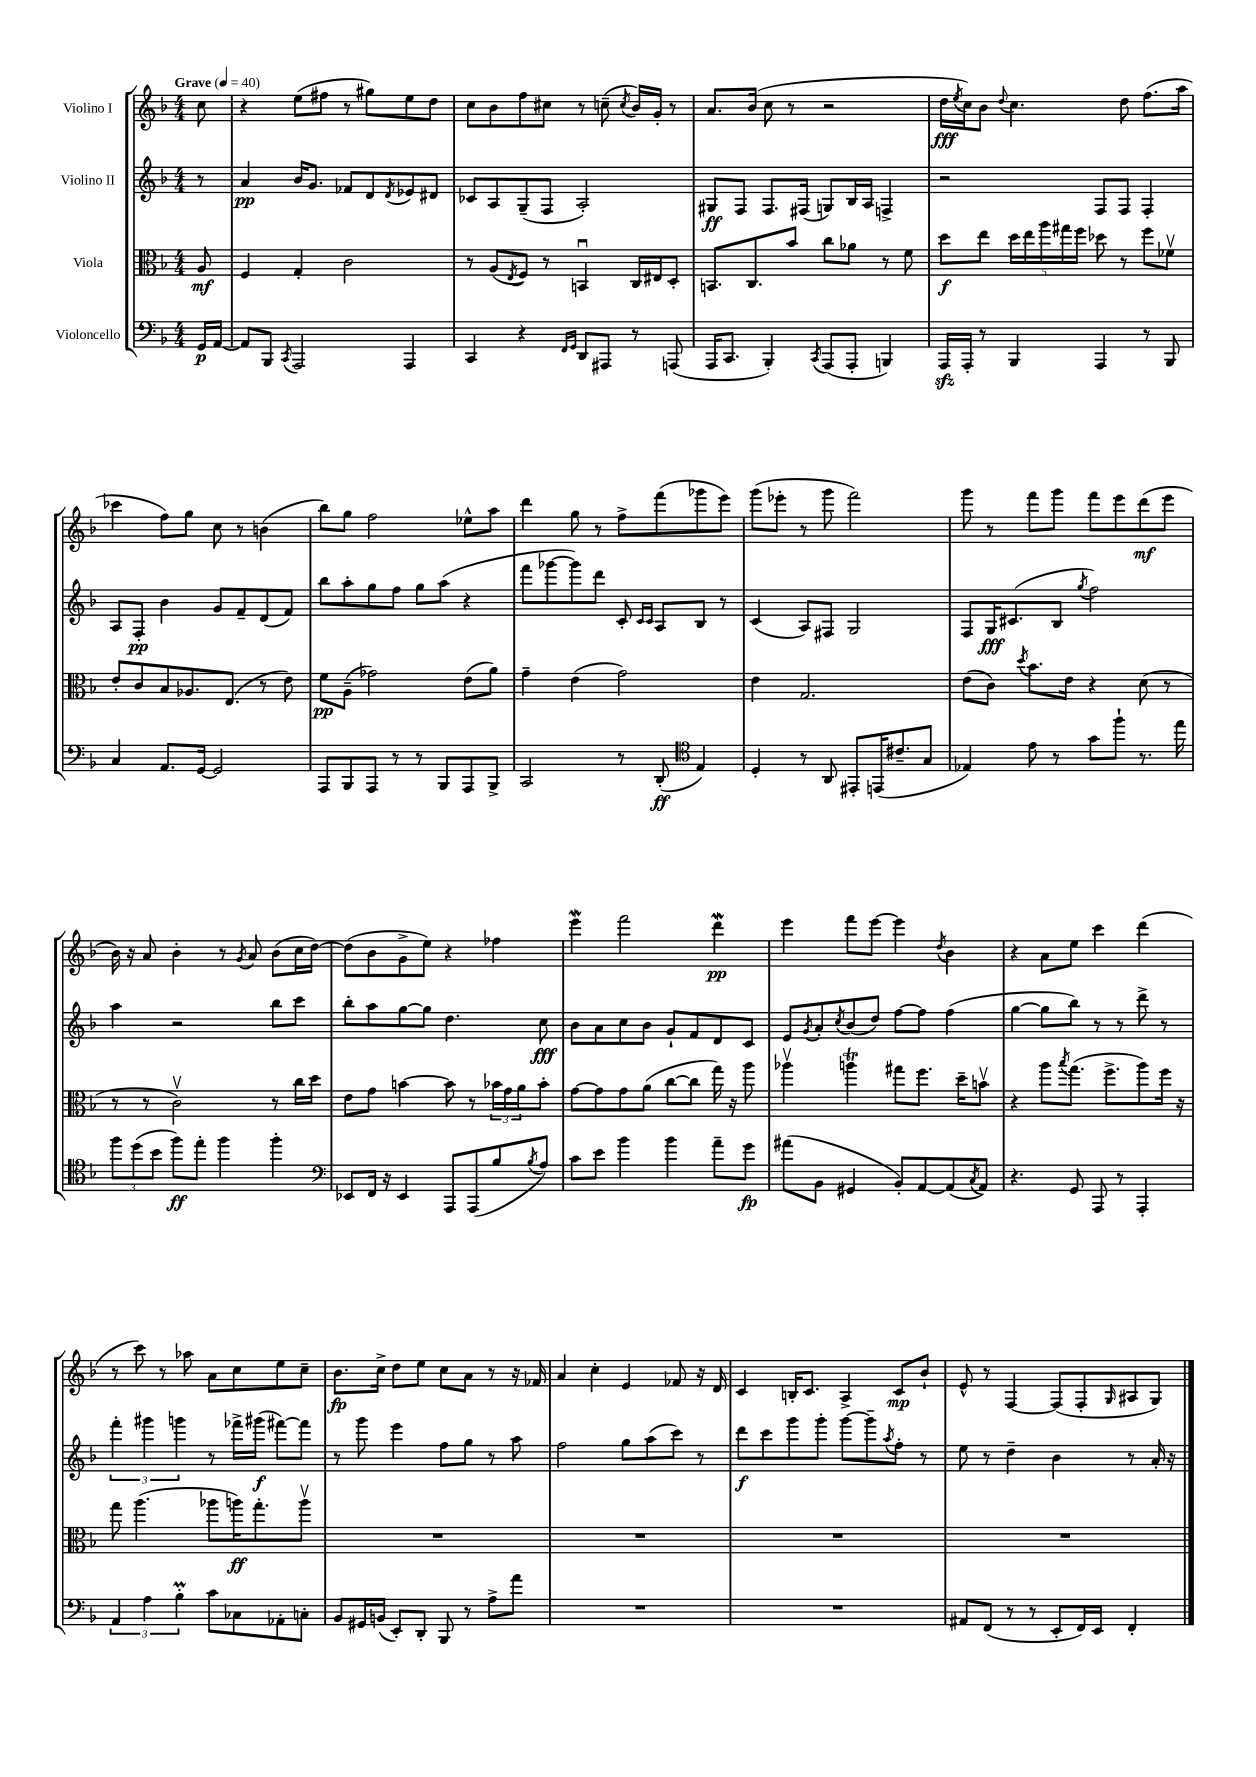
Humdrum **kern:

**kern	**kern	**kern	**kern
*staff4	*staff3	*staff2	*staff1
*clefF4	*clefC3	*clefG2	*clefG2
*k[b-]	*k[b-]	*k[b-]	*k[b-]
*M4/4	*M4/4	*M4/4	*M4/4
*MM40	*MM40	*MM40	*MM40
16GG	8A	8r	8cc
[16AA	.	.	.
=	=	=	=
8AA]	4F	4a	4r
8BBB-	.	.	.
8qCC	.	.	.
2AAA	4G'	16b-	(8ee
.	.	8.g	.
.	.	.	8ff#
.	2c	8f-	8r
.	.	8d	8gg#)
.	.	8qd	.
4AAA	.	8e-	8ee
.	.	8d#	8dd
=	=	=	=
4CC	8r	8c-	8cc
.	(8A	8A	8b-
.	8qE	.	.
4r	8F)	(8G~	8ff
.	8r	8F	8cc#
16qqFF	.	.	.
16qqGG	.	.	.
8DD	4BBu	2A')	8r
8AAA#	.	.	(8cc~
.	.	.	8qcc
8r	16C	.	16b-)
.	16E#	.	16g'
(8AAA	8D'	.	8r
=	=	=	=
16AAA	8.BB	8G#	8.a
8.CC	.	.	.
.	.	8F	.
.	8.C	.	(16b-
4BBB-')	.	8.F	8cc
.	8b-	.	8r
.	.	(16F#	.
8qCC	.	.	.
(8AAA	8cc	8G)	2r
8AAA'	8a-	16B-	.
.	.	16A	.
4BBB)	8r	4F^	.
.	8f	.	.
=	=	=	=
16AAA	8dd	2r	16dd
.	.	.	8qee
16AAA'	.	.	16cc)
8r	8ee	.	8b-
.	.	.	8qqdd
4BBB-	20dd	.	4.cc
.	20ee	.	.
.	20aa	.	.
.	20gg#	.	.
.	20ff	.	.
4AAA	8dd-	8F	.
.	8r	8F	8dd
8r	8ff	4F'	(8.ff
8BBB-	8f-v	.	.
.	.	.	16aa
=	=	=	=
4C	8e'	8A	4ccc-
.	8c	8F'	.
8.AA	8B-	4b-	8ff)
.	8.A-	.	8gg
[16GG	.	.	.
2GG]	.	8g	8cc
.	(8.E	.	.
.	.	8f~	8r
.	8r	(8d	(4b
.	8e)	8f)	.
=	=	=	=
8AAA	8f	8bb-	8bb-)
8BBB-	(8A~	8aa'	8gg
8AAA	2g-)	8gg	2ff
8r	.	8ff	.
8r	.	8gg	.
8BBB-	.	(8aa	.
8AAA	(8e	4r	8ee-^^
8BBB-^	8a)	.	8aa
=	=	=	=
2CC	4g~	8fff	4ddd
.	.	[8ggg-	.
.	(4e	8ggg-])	8gg
.	.	8ddd	8r
8r	2g)	8c'	8ff^
.	.	16qqc	.
.	.	16qqc	.
(8DD'	.	8A	(8fff
*clefC4	*	*	*
4E)	.	8B-	8ggg-
.	.	8r	8eee)
=	=	=	=
4D'	4e	(4c	(8ggg
.	.	.	8eee-'
8r	2.G	8A)	8r
8AA	.	8F#	8ggg
8EE#'	.	2G	2fff)
(16EE	.	.	.
8.c#~	.	.	.
8G	.	.	.
=	=	=	=
4E-)	(8e	8F	8ggg
.	8c)	16G	8r
.	.	(8.c#	.
.	8qdd	.	.
8e	8.b-	.	8fff
8r	.	8B-	8ggg
.	16e	.	.
.	.	8qgg	.
8g	4r	2ff)	8fff
8ff`	.	.	8eee
8.r	(8d	.	(8ddd
.	8r	.	8eee
16ee	.	.	.
=	=	=	=
12ff	8r	4aa	16b-)
.	.	.	16r
(12dd	.	.	.
.	8r	.	8a
12b-	.	.	.
8ff)	2cv)	2r	4b-'
8ee'	.	.	.
4ff	.	.	8r
.	.	.	8qg
.	.	.	8a
4ff'	8r	8bb-	(8b-
.	16cc	8ccc	16cc
.	16dd	.	[16dd)
=	=	=	=
*clefF4	*	*	*
8EE-	8e	8bb-'	(8dd]
16FF	8g	8aa	8b-
16r	.	.	.
4EE-	[4b	[8gg	8g^
.	.	8gg]	8ee)
8AAA	8b]	4.dd	4r
(8AAA	8r	.	.
8B-	24b-	.	4ff-
.	24g	.	.
.	24a	.	.
8qB-	.	.	.
8A)	8b-'	8cc	.
=	=	=	=
8c	[8g	8b-	4eee
8e	8g]	8a	.
4b-	8g	8cc	2fff
.	(8a	8b-	.
4b-	[8cc	8g`	.
.	8cc]	8f	.
8a~	16gg)	8d	4ddd
.	16r	.	.
8g	8aa	8c	.
=	=	=	=
(8a#	4aa-v	8e	4eee
.	.	8qg	.
8BB-	.	8a'	.
.	.	8qcc	.
4GG#	4aa	(8b-	8fff
.	.	8dd)	[8eee
8BB-')	8gg#	[8ff	4eee]
[8AA	8.ff	8ff]	.
.	.	.	8qdd
(8AA]	.	(4ff	4b-
.	16dd~	.	.
8qC	.	.	.
8AA)	8bv	.	.
=	=	=	=
4.r	4r	[4gg	4r
.	8aa	8gg]	8a
.	8qbb-	.	.
8GG	(8.gg	8bb-)	8ee
8AAA	.	8r	4ccc
.	8.ff^	.	.
8r	.	8r	.
4AAA'	8aa)	8ddd^	(4ddd
.	16ff	8r	.
.	16r	.	.
=	=	=	=
6AA	8gg	6fff'	8r
.	(4.aa	.	8ccc)
6A	.	6ggg#	.
.	.	.	8r
6B-'	.	6ggg	.
.	.	.	8aa-
8c	8aa-	8r	8a
8C-	16aa)	16fff-^	8cc
.	8.gg'	(16ggg#	.
8AA-'	.	[8fff#)	8ee
8C'	8aav	8fff#]	8cc~
=	=	=	=
8BB-	1r	8r	8.b-
16GG#	.	8ggg	.
(16BB	.	.	16cc^
8EE')	.	4eee	8dd
8DD'	.	.	8ee
8BBB-	.	8ff	8cc
8r	.	8gg	8a
8A^	.	8r	8r
8a	.	8aa	16r
.	.	.	16f-
=	=	=	=
1r	1r	2ff	4a
.	.	.	4cc'
.	.	8gg	4e
.	.	(8aa	.
.	.	8ccc)	8f-
.	.	8r	16r
.	.	.	16d
=	=	=	=
1r	1r	8ddd	4c
.	.	8ccc	.
.	.	8ggg	16B'
.	.	.	8.c
.	.	8ggg'	.
.	.	[8ggg	4A^
.	.	8ggg~]	.
.	.	8qaa	.
.	.	8ff'	8c
.	.	8r	8b-`
=	=	=	=
8AA#	1r	8ee	8e^^
(8FF	.	8r	8r
8r	.	4dd~	[4F
8r	.	.	.
8EE'	.	4b-	(8F]
16FF)	.	.	8F'
16EE	.	.	.
.	.	.	16qqG
4FF'	.	8r	8A#
.	.	16a'	8G)
.	.	16r	.
==	==	==	==
*-	*-	*-	*-
